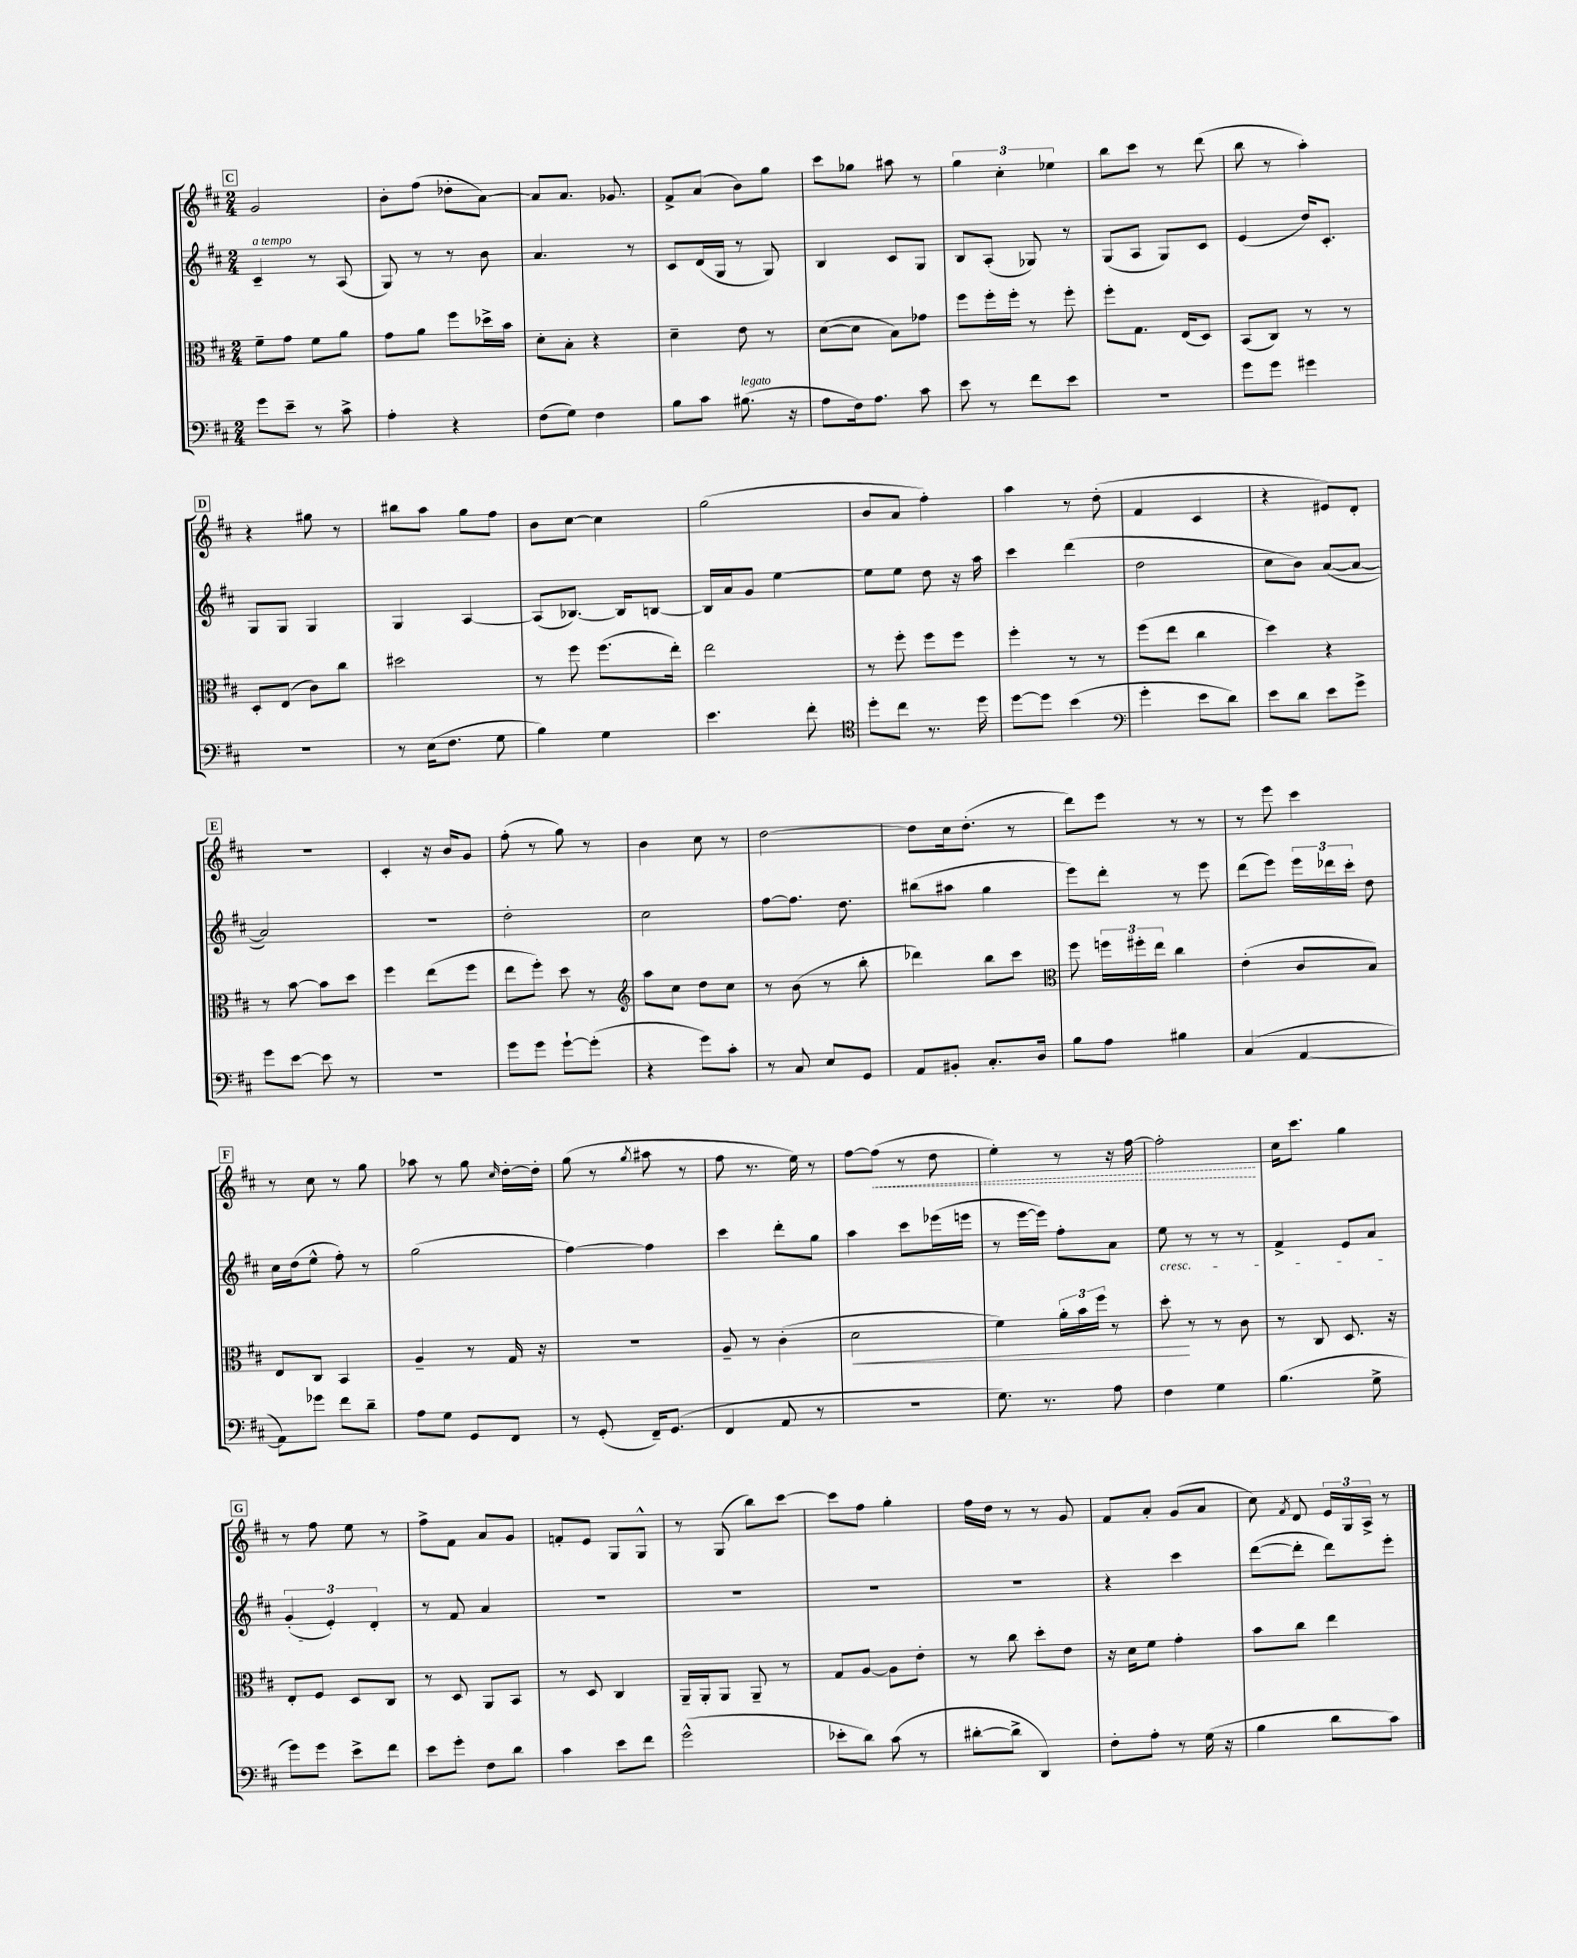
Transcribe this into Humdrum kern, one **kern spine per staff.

**kern	**kern	**kern	**kern
*staff4	*staff3	*staff2	*staff1
*clefF4	*clefC3	*clefG2	*clefG2
*k[f#c#]	*k[f#c#]	*k[f#c#]	*k[f#c#]
*M2/4	*M2/4	*M2/4	*M2/4
8g	8f#~	4c#~	2g
8e~	8g	.	.
8r	8f#	8r	.
8c#^	8a	(8A	.
=	=	=	=
4A'	8g	8G)	8b'
.	8a	8r	(8ff#
4r	8ff#	8r	8dd-'
.	16dd-^	8b	[8a)
.	16b	.	.
=	=	=	=
(8F#	8d'	4.a	8a]
8G)	8B'	.	8.a
4F#	4r	.	.
.	.	.	8.g-
.	.	8r	.
=	=	=	=
8B	4d~	8c#	8f#^
8c#	.	(16d	(8a
.	.	16G	.
(8.B#	8e	8r	8b)
.	8r	8G)	8gg
16r	.	.	.
=	=	=	=
8A	([8d	4B	8ccc#
16F#)	8d]	.	8gg-
8.A	.	.	.
.	8B)	8c#	8aa#
8c#	8g-	8G	8r
=	=	=	=
8e	8ff#	8B	6gg
8r	16ff#'	(8A'	.
.	.	.	6cc#'
.	16ff#'	.	.
8f#	8r	8G-)	.
.	.	.	6ee-
8e	8ff#'	8r	.
=	=	=	=
2r	8ff#'	(8G	8bb
.	8.G	8A	8ccc#
.	.	8G)	8r
.	(16E	.	.
.	8D)	8c#	(8ddd
=	=	=	=
8g	(8BB	(4e	8bb
8g	8C#)	.	8r
4g#	8r	16dd)	4aa')
.	.	8.c#'	.
.	8r	.	.
=	=	=	=
2r	8D'	8G	4r
.	(8E	8G	.
.	8c#)	4G	8gg#
.	8cc#	.	8r
=	=	=	=
8r	2dd#	4G	8bb#
(16E	.	.	8aa
8.F#	.	.	.
.	.	[4A	8gg
8G	.	.	8ff#
=	=	=	=
4B)	8r	(8A]	8b
.	8ff#	[8.B-)	[8cc#
4G	(8.ff#	.	4cc#]
.	.	16B-]	.
.	.	[8B	.
.	16ee')	.	.
=	=	=	=
4.e	2ee	16B]	(2gg
.	.	16a	.
.	.	8g	.
.	.	[4ee	.
8f#'	.	.	.
=	=	=	=
*clefC4	*	*	*
8dd'	8r	8ee]	8b
8cc#	8ff#'	8ee	8a
8.r	8ff#	8dd	4ff#')
.	8ff#	16r	.
16dd	.	16aa	.
=	=	=	=
[8dd	4ff#'	4ccc#	4aa
8dd]	.	.	.
(4b	8r	(4ddd	8r
.	8r	.	(8dd'
=	=	=	=
*clefF4	*	*	*
4g'	(8ff#	2dd	4f#
.	8ee	.	.
8e	4cc#	.	4c#
8d)	.	.	.
=	=	=	=
8e	4dd)	8cc#	4r
8d	.	8b)	.
8e	4r	([8a	8e#)
8g^	.	8a_	8d'
=	=	=	=
8g	8r	2a])	2r
[8e	[8b	.	.
8e]	8b]	.	.
8r	8dd	.	.
=	=	=	=
2r	4ff#	2r	4c#'
.	(8ee	.	16r
.	.	.	16b
.	8ff#	.	8g
=	=	=	=
8g	8ee	2dd'	(8ff#'
8g	8ff#')	.	8r
[8g`	8dd	.	8gg)
(8g']	8r	.	8r
=	=	=	=
*	*clefG2	*	*
4r	8aa	2cc#	4b
.	8cc#	.	.
8g)	8dd	.	8cc#
8c#'	8cc#	.	8r
=	=	=	=
8r	8r	[8ff#	[2dd
8C#	(8b	8.ff#]	.
8E	8r	.	.
.	.	8.dd	.
8GG	8bb'	.	.
=	=	=	=
8AA	4ddd-)	(8bb#	8dd]
8BB#'	.	8aa#	16cc#
.	.	.	(8.dd'
8.C#'	8bb	4gg	.
.	8ccc#	.	8r
16D	.	.	.
=	=	=	=
*	*clefC3	*	*
8B	8ff#	8eee)	8ddd)
8A	24ff	8ddd'	8eee
.	24ff#'	.	.
.	24ee	.	.
4B#	4cc#	8r	8r
.	.	8eee	8r
=	=	=	=
(4C#	(4e'	(8ddd	8r
.	.	8eee)	8eee
[4AA	8c#	24eee	4ccc#
.	.	24ddd-	.
.	.	24ccc#'	.
.	8B)	8dd	.
=	=	=	=
8AA])	8E	16cc#	8r
.	.	(16dd	.
8g-	8C#	8ee^^	8cc#
8f#	4BB	8ff#')	8r
8d~	.	8r	8gg
=	=	=	=
8A	4A~	(2gg	8aa-
8G	.	.	8r
8GG	8r	.	8gg
.	.	.	16qqcc#
8FF#	16G	.	[16dd'
.	16r	.	16dd']
=	=	=	=
8r	2r	[4ff#)	(8gg
(8GG'	.	.	8r
.	.	.	8qgg
16FF#~)	.	4ff#]	8aa#
(8.GG	.	.	.
.	.	.	8r
=	=	=	=
4FF#	8A~	4ccc#	8ff#
.	8r	.	8.r
8AA	(4c#'	8ddd'	.
.	.	.	16ee)
8r	.	8gg	8r
=	=	=	=
2r	2d	4aa	[8ff#
.	.	.	(8ff#]
.	.	8ccc#	8r
.	.	(16eee-	8dd
.	.	16eee	.
=	=	=	=
8.G)	4f#)	8r	4ee')
.	.	[16eee	.
8.r	.	16eee])	.
.	24a'	8ff#'	8r
.	24b	.	.
.	24ff#	.	.
8A	8r	8a	16r
.	.	.	[16ff#
=	=	=	=
4F#	8dd'	8ee	2ff#']
.	8r	8r	.
4G	8r	8r	.
.	8c#	8r	.
=	=	=	=
(4.B	8r	4f#^	16cc#
.	.	.	8.ccc#
.	8C#	.	.
.	8.D	8e	4gg
8G^	.	8a	.
.	16r	.	.
=	=	=	=
8g)	8E'	(6g'	8r
8g	8F#	.	8ff#
.	.	6e')	.
8e^	8D	.	8ee
.	.	6d'	.
8f#	8C#	.	8r
=	=	=	=
8e	8r	8r	8ff#^
8g'	8D	8f#	8f#
8F#	8AA	4a	8a
8d	8BB	.	8g
=	=	=	=
4c#	8r	2r	8f'
.	8D	.	8e
8e	4C#	.	8G
8f#	.	.	8G^^
=	=	=	=
(2g^^	16AA~	2r	8r
.	16AA'	.	.
.	8AA	.	(8G
.	8AA~	.	8bb)
.	8r	.	[8ccc#
=	=	=	=
8e-'	8G	2r	8ccc#]
8d)	[8A	.	8ff#
(8c#	8A]	.	4gg'
8r	8e'	.	.
=	=	=	=
[8d#'	8r	2r	16ff#
.	.	.	16dd
8d#^]	8cc#	.	8r
4DD)	8dd'	.	8r
.	8e	.	8g
=	=	=	=
8F#'	16r	4r	8f#
.	16d	.	.
8A'	8f#	.	8a'
8r	4g'	4ccc#	(8g
(16G	.	.	8a
16r	.	.	.
=	=	=	=
4B	8b	([8ddd	8cc#)
.	.	.	8qf#
.	8cc#	8ddd']	8d
8d	4ee	8ddd)	24e
.	.	.	24G
.	.	.	24A^
8c#)	.	8eee'	8r
==	==	==	==
*-	*-	*-	*-
